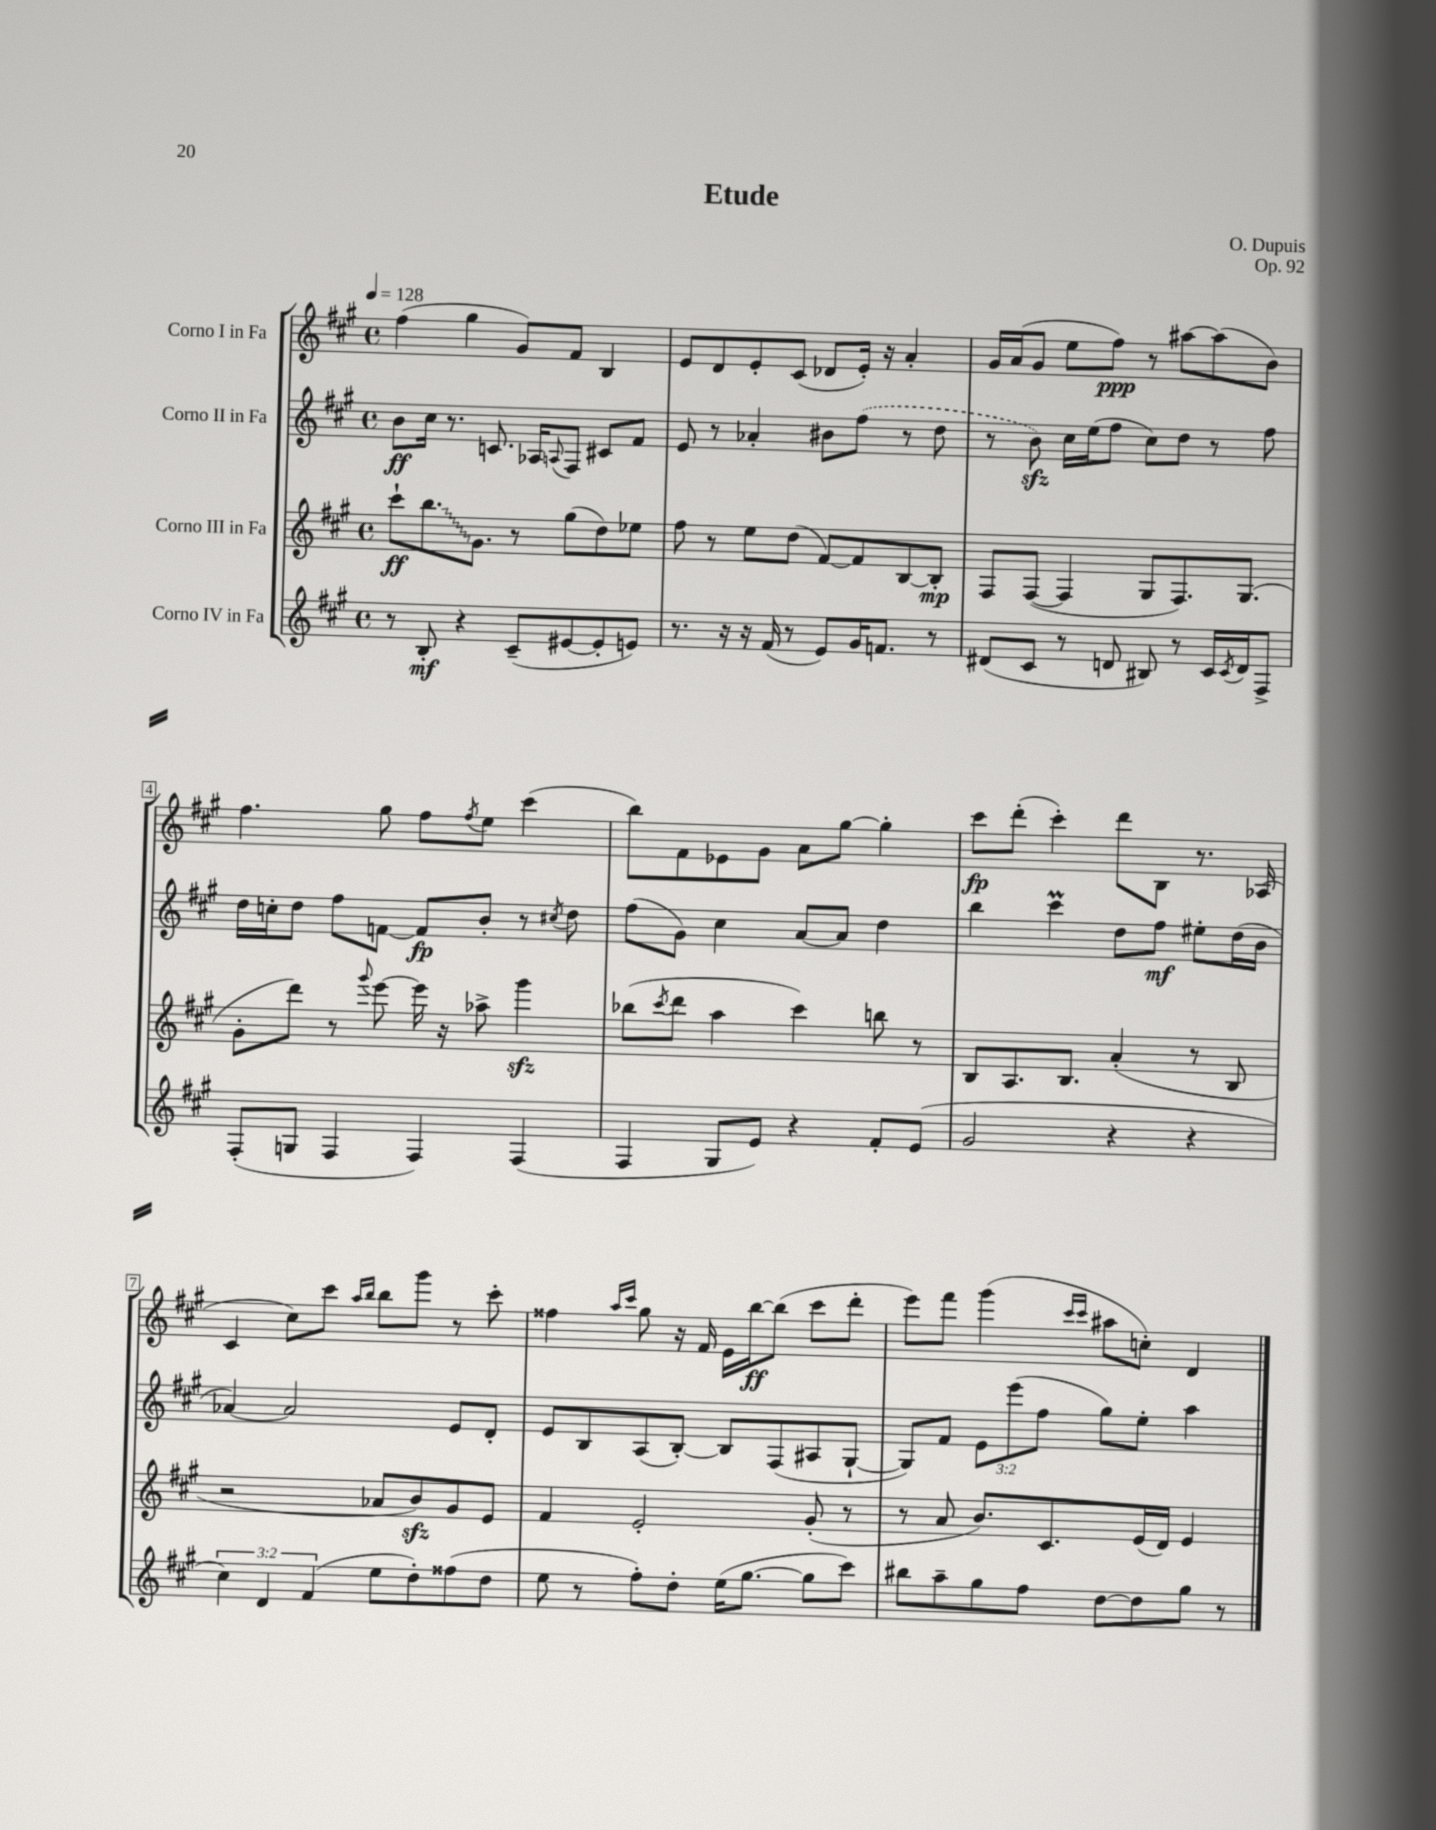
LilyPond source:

\header { title = "Etude" composer = "O. Dupuis" opus = "Op. 92" }
<<
\new StaffGroup <<
\new Staff = "s0" \with { instrumentName = "Corno I in Fa" } {
    \clef treble \key a \major \defaultTimeSignature \time 4/4 \tempo 4 = 128
    fis''4( gis''4 gis'8) fis'8 b4 |
    e'8 d'8 e'8-. cis'8( des'8 e'16-.) r16 a'4-. |
    gis'16 a'16( gis'8 e''8 fis''8\ppp) r8 ais''8~ ais''8( b'8) |
    fis''4. gis''8 fis''8 \acciaccatura { fis''8 } e''8 cis'''4( |
    b''8) fis'8 ees'8 gis'8 a'8 gis''8~ gis''4-. |
    cis'''8\fp d'''8-.( cis'''4-.) d'''8 b8 r8. aes16( |
    cis'4 cis''8) cis'''8 \grace { a''16 b''16 } b''8 gis'''8 r8 cis'''8-. |
    fisis''4 \grace { a''16 cis'''16 } gis''8 r16 fis'16 e'16 b''16~\ff b''8( cis'''8 d'''8-. |
    e'''8) fis'''8 gis'''4( \grace { cis'''16 cis'''16 } ais''8 c''8-.) d'4 \bar "|." |
}
\new Staff = "s1" \with { instrumentName = "Corno II in Fa" } {
    \clef treble \key a \major \defaultTimeSignature \time 4/4 \override Staff.TupletNumber.text = #tuplet-number::calc-fraction-text
    b'8\ff cis''16 r8. c'8. aes16 \appoggiatura { a8 } fis8 cis'8 fis'8 |
    e'8 r8 aes'4-. bis'8 \once \slurDashed fis''8( r8 d''8 |
    r8 b'8\sfz) cis''16 e''16( fis''8 cis''8) d''8 r8 fis''8 |
    d''16 c''16-. d''8 fis''8 f'8~ f'8\fp b'8-. r8 \acciaccatura { cis''8 } d''8 |
    fis''8( gis'8) cis''4 a'8~ a'8 d''4 |
    b''4 cis'''4\prall d''8 fis''8\mf eis''8-. d''16( b'16 |
    aes'4~) aes'2 e'8 d'8-. |
    e'8 b8 a8( b8~-.) b8 fis8( ais8 gis8~-! |
    gis8) fis'8 \tuplet 3/2 { e'8 e'''8( fis''8 } gis''8) e''8-. a''4 \bar "|." |
}
\new Staff = "s2" \with { instrumentName = "Corno III in Fa" } {
    \clef treble \key a \major \defaultTimeSignature \time 4/4
    cis'''8-!\ff \once \override Glissando.style = #'zigzag b''8.\glissando gis'8. r8 gis''8( d''8) ees''8 |
    fis''8 r8 e''8 d''8( fis'8~) fis'8 b8~ b8-.\mp |
    fis8 fis8~( fis4 gis8 fis8.) gis8.( |
    gis'8-. d'''8) r8 \appoggiatura { gis'''8 } e'''8~ e'''16 r16 aes''8-> gis'''4\sfz |
    bes''8( \acciaccatura { cis'''8 } d'''8 a''4 cis'''4) b''8 r8 |
    b8 a8. b8. a'4-.( r8 b8 |
    r2 aes'8 b'8\sfz) gis'8 e'8 |
    fis'4 e'2-. gis'8-.( r8 |
    r8 a'8 b'8.) cis'8. e'16( d'16) e'4 \bar "|." |
}
\new Staff = "s3" \with { instrumentName = "Corno IV in Fa" } {
    \clef treble \key a \major \defaultTimeSignature \time 4/4 \override Staff.TupletNumber.text = #tuplet-number::calc-fraction-text
    r8 b8-.\mf r4 cis'8--( eis'8~ eis'8-. e'8) |
    r8. r16 r16 fis'16( r8 e'8) gis'16 f'8. r8 |
    dis'8( cis'8 r8 d'8 bis8) r8 cis'16 \acciaccatura { cis'8 } d'16 fis8-> |
    fis8-.( g8 fis4 fis4) fis4( |
    fis4 gis8 e'8) r4 fis'8-. e'8( |
    gis'2 r4 r4 |
    \tuplet 3/2 { cis''4) d'4 fis'4( } e''8 d''8-.) fisis''8( d''8 |
    e''8 r8 fis''8-.) d''8-. e''16( gis''8.~ gis''8 cis'''8) |
    bis''8 a''8-- gis''8 fis''8 d''8~ d''8 gis''8 r8 \bar "|." |
}
>>
>>
\layout { \context { \Score \override BarNumber.stencil = #(make-stencil-boxer 0.1 0.3 ly:text-interface::print) } }
